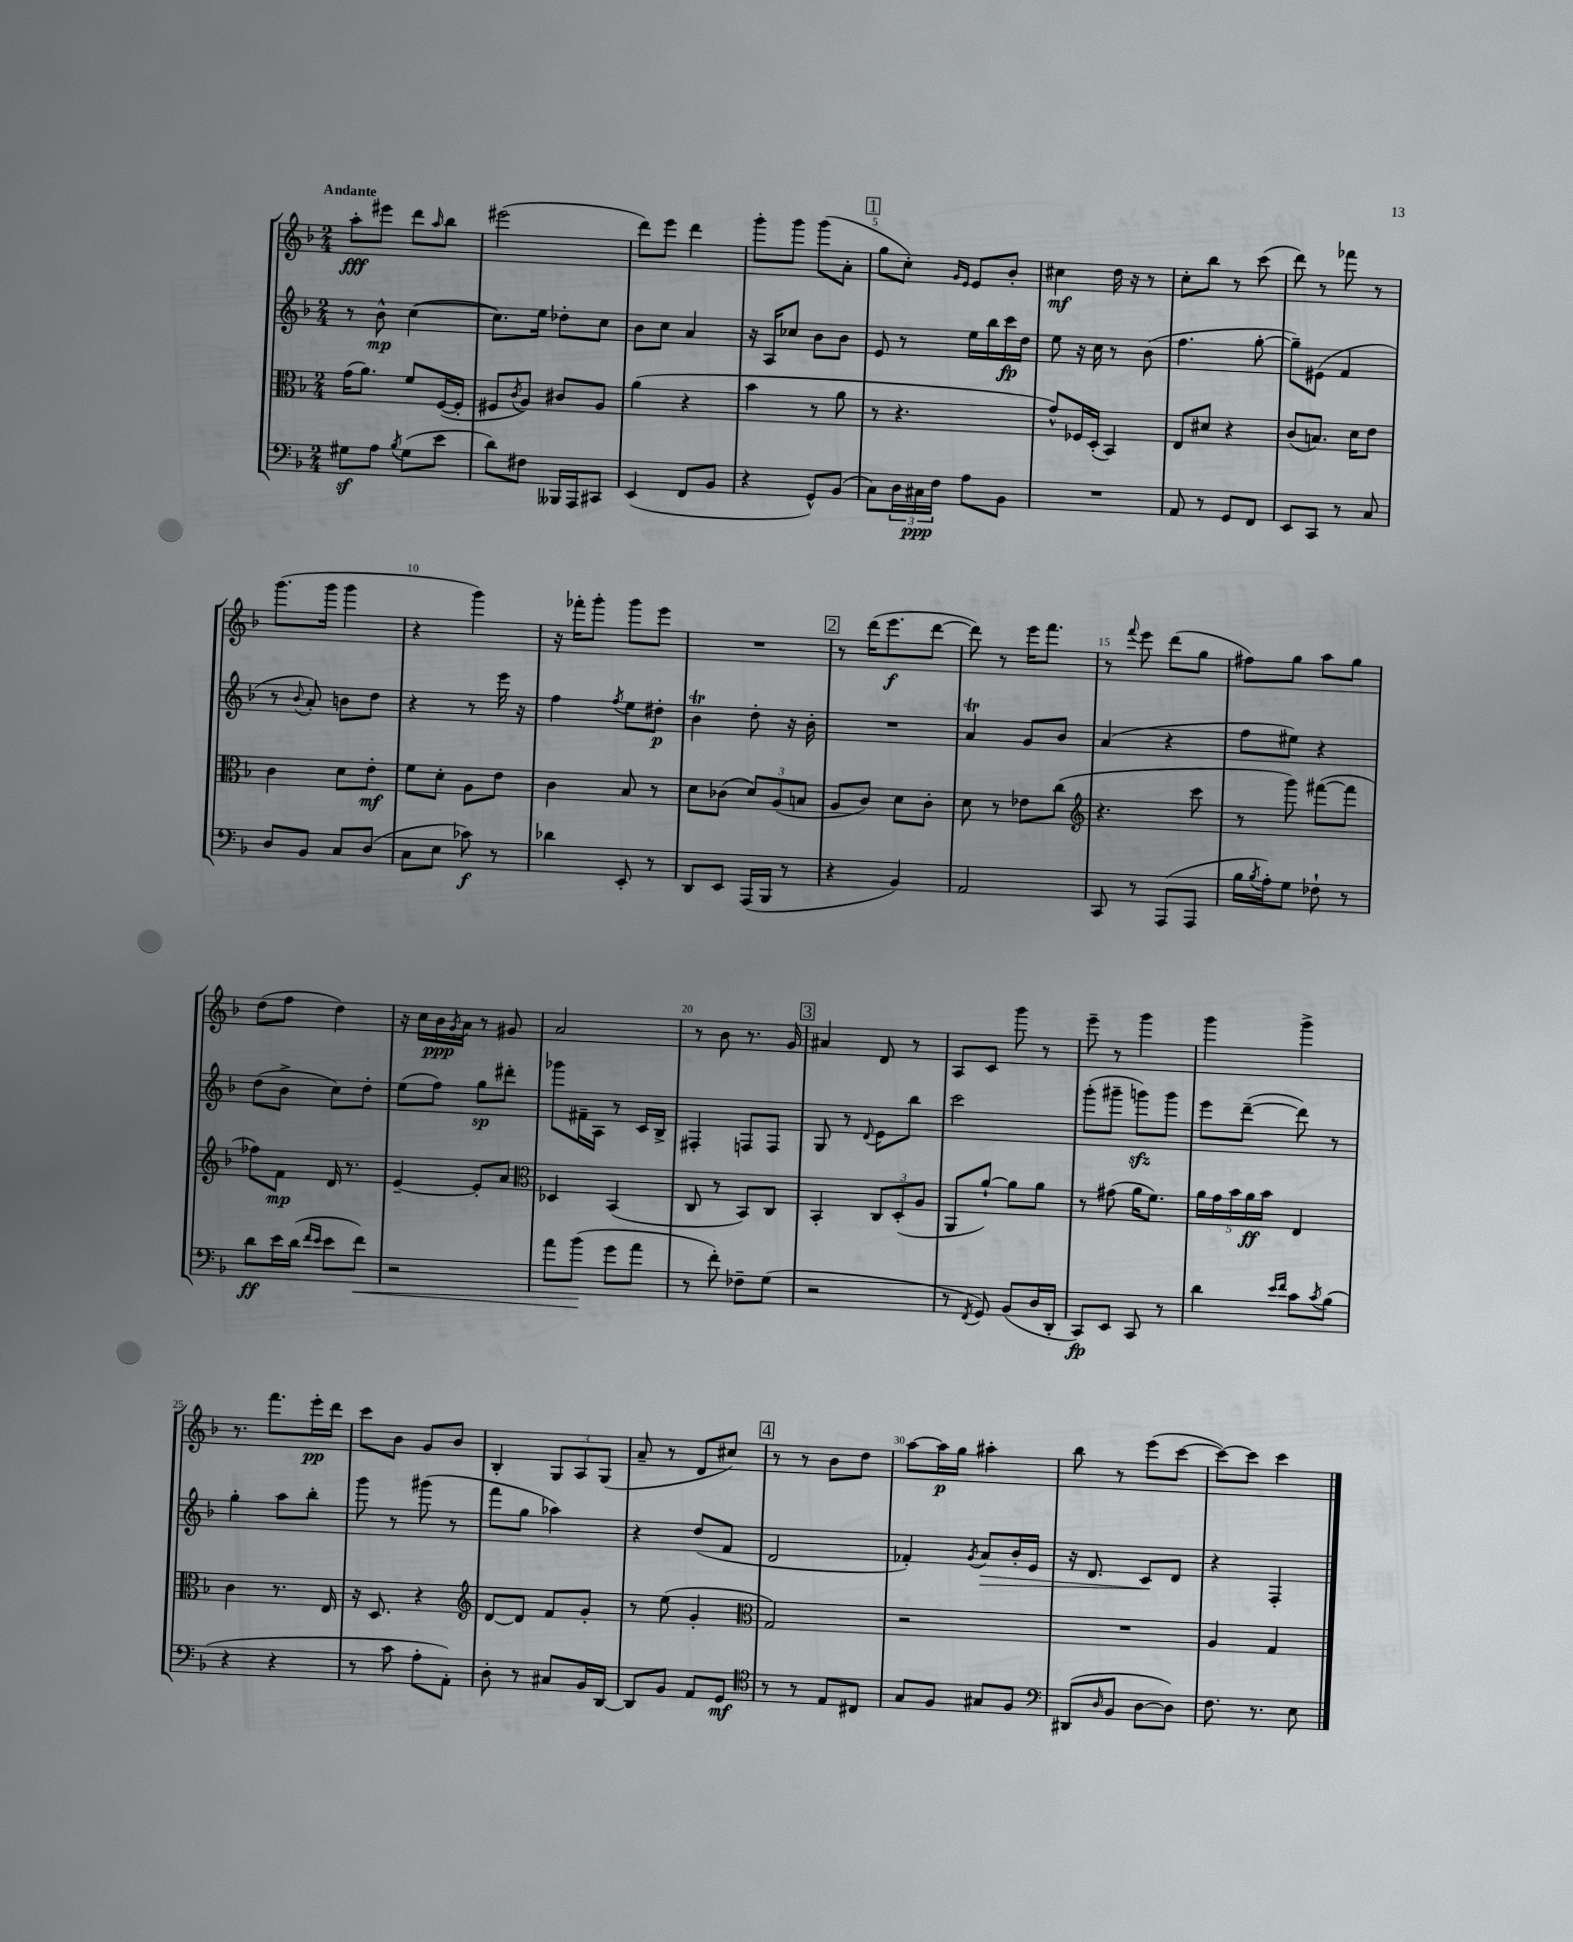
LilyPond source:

<<
\new StaffGroup <<
\new Staff = "s0" {
    \clef treble \key f \major \numericTimeSignature \time 2/4 \tempo "Andante"
    a''8-.\fff eis'''8 d'''8 \grace { a''16 } bes''8 |
    eis'''2( |
    d'''8) e'''8 d'''4 |
    g'''8-. g'''8 g'''8( a'8-. |
    \mark \markup { \box "1" } g''8 c''8-.) \grace { g'16 e'16 } e'8 bes'8-. |
    cis''4\mf d''16 r16 r8 |
    c''8-. bes''8 r8 c'''8( |
    d'''8) r8 fes'''8 r8 |
    g'''8.( g'''16 g'''4 |
    r4 g'''4) |
    r16 fes'''16-. g'''8-. g'''8 e'''8 |
    R2 |
    \mark \markup { \box "2" } r8 d'''16( e'''8.\f d'''8~ |
    d'''8) r8 e'''16 f'''8. |
    r8 \appoggiatura { f'''8 } e'''8 d'''8( g''8 |
    fis''8) g''8 a''8 g''8 |
    d''8( f''8 d''4) |
    r16 c''16 bes'16\ppp \acciaccatura { g'8 } a'16 r8 gis'8 |
    a'2 |
    r8 bes'8 r8. g'16 |
    \mark \markup { \box "3" } ais'4 d'8 r8 |
    a8 c'8 g'''8 r8 |
    e'''8-- r8 g'''4 |
    g'''4 g'''4-> |
    r8. f'''8. e'''16-.\pp d'''16 |
    c'''8 bes'8 g'8 bes'8 |
    bes4-. \tuplet 3/2 { g8 a8 g8( } |
    a'8-- r8 d'8 cis''8) |
    \mark \markup { \box "4" } r8 r8 bes'8 d''8 |
    a''8~ a''16\p g''16 ais''4-. |
    bes''8 r8 e'''8( c'''8~ |
    c'''8~) c'''8 c'''4 \bar "|." |
}
\new Staff = "s1" {
    \clef treble \key f \major \numericTimeSignature \time 2/4
    r8 bes'8-^\mp c''4~( |
    c''8.) e''16 des''8-. c''8 |
    bes'8 c''8 a'4 |
    r16 a16 ces''8 bes'8 bes'8 |
    \mark \markup { \box "1" } e'8 r8 e''16 bes''16 c'''16\fp d''16 |
    e''8 r16 c''16 r8 bes'8( |
    f''4. g''8~-. |
    g''8--) eis'8( f'4 |
    r8 \appoggiatura { bes'8 } a'8-.) b'8 d''8 |
    r4 r8 e'''16 r16 |
    f''4 \acciaccatura { f''8 } e''8 dis''8-.\p |
    bes'4\trill d''8-. r16 bes'16-. |
    \mark \markup { \box "2" } R2 |
    a'4\trill g'8 bes'8 |
    a'4( r4 |
    f''8 eis''8) r4 |
    d''8( bes'8-> c''8) d''8-. |
    e''8( f''8) g''8\sp dis'''8-. |
    ges'''8 fis'16-- a16 r8 c'16 bes16-> |
    fis4-. f8 f8 |
    \mark \markup { \box "3" } g8 r8 \appoggiatura { d'8 } e'8 bes''8 |
    c'''2 |
    g'''8-.( gis'''8-- g'''8\sfz) g'''8 |
    e'''8 d'''8~--( d'''8) r8 |
    g''4-. a''8 bes''8-. |
    g'''8 r8 gis'''8( r8 |
    f'''8 g''8 aes''4) |
    r4 d''8( f'8 |
    \mark \markup { \box "4" } d'2 |
    fes'4-.) \acciaccatura { g'8 } a'8\> bes'16-. e'16 |
    r16 d'8. c'8\! d'8 |
    r4 f4-. \bar "|." |
}
\new Staff = "s2" {
    \clef alto \key f \major \numericTimeSignature \time 2/4
    g'16( a'8.) f'8 f16~( f16-. |
    fis8 \acciaccatura { c'8 } a8) cis'8 a8 |
    a'4( r4 |
    bes'4 r8 a'8 |
    \mark \markup { \box "1" } r8 r4. |
    g'8-^) fes16 d16-.( bes,4) |
    e8 dis'8 r4 |
    c'8( b8.) d'16 e'8 |
    c'4 d'8 e'8-.\mf |
    f'8 d'8-. a8 e'8 |
    c'4 bes8 r8 |
    d'8 ces'8( \tuplet 3/2 { d'8) a8( b8 } |
    \mark \markup { \box "2" } a8 c'8) d'8 c'8-. |
    d'8 r8 ees'8 c''8( |
    \clef treble r4. c'''8 |
    r8 g'''8) fis'''8~( fis'''8 |
    fes''8) f'8\mp d'16 r8. |
    e'4~-- e'8-. a'8 |
    \clef alto des4 bes,4( |
    c8 r8 bes,8) c8 |
    \mark \markup { \box "3" } bes,4-. \tuplet 3/2 { c8 d8-.( a8 } |
    a,8 a'8~-!) a'8 a'8 |
    r8 gis'8( a'16 f'8.) |
    \tuplet 5/4 { a'16 g'16 bes'16 a'16\ff bes'16 } e4 |
    c'4 r8. e16 |
    r16 d8. r4 |
    \clef treble d'8~ d'8 f'8 g'8-. |
    r8 e''8( g'4-. |
    \mark \markup { \box "4" } \clef alto g2) |
    r2 |
    R2 |
    a4 g4 \bar "|." |
}
\new Staff = "s3" {
    \clef bass \key f \major \numericTimeSignature \time 2/4
    gis8\sf a8 \acciaccatura { bes8 } gis8( e'8 |
    d'8) fis8 beses,,16 a,,16 cis,8 |
    e,4( f,8 bes,8 |
    r4 g,8-^) bes,8( |
    \mark \markup { \box "1" } c8) \tuplet 3/2 { d16 cis16\ppp f16 } a8 bes,8 |
    R2 |
    a,8 r8 g,8 f,8 |
    e,8 c,8 r8 c8 |
    d8 bes,8 c8 d8( |
    c8 e8 ces'8\f) r8 |
    des'4 e,8-. r8 |
    d,8 e,8 a,,16( bes,,16 r8 |
    \mark \markup { \box "2" } r4 bes,4) |
    a,2 |
    c,8 r8 a,,8( a,,8 |
    bes16 \acciaccatura { bes8 } a16-.) g8 fes8-! r8 |
    d'8\ff e'16 d'16( \grace { f'16 e'16 } e'8 f'8\<) |
    r2 |
    a'8 bes'8\!( g'8 a'8 |
    r8 f'8-.) fes8-- g8( |
    \mark \markup { \box "3" } r2 |
    r8 \acciaccatura { f,8 } g,8) bes,8( d16 d,16-. |
    c,8\fp) e,8 c,8 r8 |
    d'4 \grace { e'16 f'16 } c'8 \acciaccatura { c'8 } bes8( |
    r4 r4 |
    r8 c'8 a8-. a,8-.) |
    d8-. r8 cis8 bes,16 d,16~ |
    d,8 bes,8 a,8 g,8\mf |
    \mark \markup { \box "4" } \clef tenor r8 r8 e8 cis8 |
    g8 f8 gis8 f8 |
    \clef bass dis,8( \grace { d16 } bes,8 d8~ d8) |
    f8. r8. e8 \bar "|." |
}
>>
>>
\layout { \context { \Score \override BarNumber.break-visibility = ##(#f #t #t) barNumberVisibility = #(every-nth-bar-number-visible 5) } }
